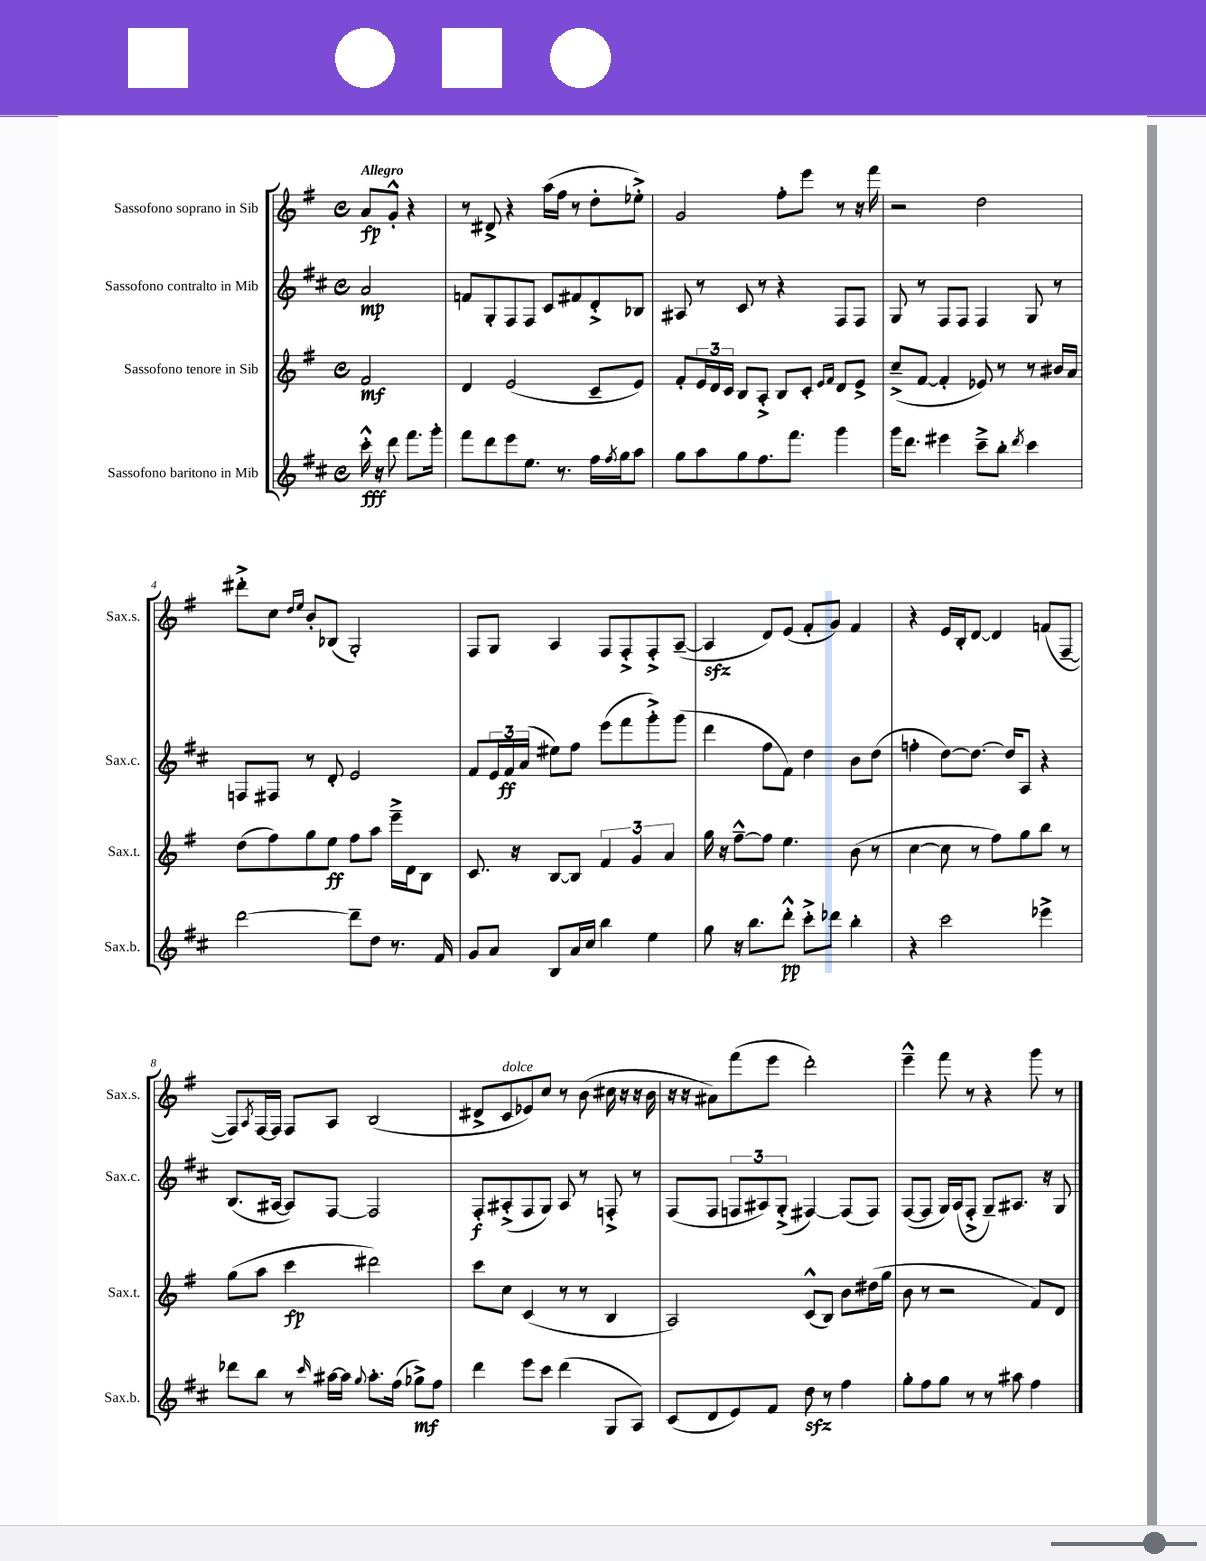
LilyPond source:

<<
\new StaffGroup <<
\new Staff = "s0" \with { instrumentName = "Sassofono soprano in Sib" shortInstrumentName = "Sax.s." } {
    \clef treble \key g \major \defaultTimeSignature \time 4/4 \partial 2 \tempo "Allegro"
    a'8\fp g'8-.-^ r4 |
    r8 dis'8-> r4 a''16( fis''16 r8 d''8-. ees''8-.->) |
    g'2 fis''8-. e'''8 r8 r16 fis'''16 |
    r2 d''2 |
    dis'''8-.-> c''8 \grace { d''16 e''16 } b'8-. bes8( g2-.) |
    fis8 g8 a4 fis8 fis8-.-> fis8-.-> a8~--( |
    a4\sfz d'8) e'8( fis'8-. g'8) fis'4 |
    r4 e'16 b16-. d'8~ d'4 f'8( fis8~-- |
    fis8) \acciaccatura { a8 } fis16~ fis16 fis8 a8 b2( |
    dis'8-> c'8^\markup { \italic "dolce" } ees'8) c''8 r8 b'8( cis''16 r16 r16 b'16 |
    r16 r16 ais'8) fis'''8( e'''8 d'''2-.) |
    e'''4---^ fis'''8 r8 r4 g'''8 r8 \bar "|." |
}
\new Staff = "s1" \with { instrumentName = "Sassofono contralto in Mib" shortInstrumentName = "Sax.c." } {
    \clef treble \key d \major \defaultTimeSignature \time 4/4 \partial 2
    a'2\mp |
    f'8 g8-. fis8 fis8 cis'8 fis'8 d'8-.-> bes8 |
    ais8 r8 cis'8 r8 r4 fis8 fis8 |
    g8 r8 fis8 fis8 fis4 g8 r8 |
    f8 fis8 r8 d'8-. e'2 |
    fis'8 \tuplet 3/2 { e'16 fis'16\ff a'16( } eis''8) fis''8 e'''8( fis'''8 g'''8-.->) g'''8( |
    d'''4 fis''8 fis'8) d''4 b'8 d''8( |
    f''4-. d''8~) d''8.~ d''16 a8 r4 |
    b8.( ais16~ ais8) fis8~ fis2 |
    fis8-.\f ais8-.->( fis8 g8) ais8 r8 f8-.-> r8 |
    fis8( fis8 \tuplet 3/2 { f8 ais8) g8-.->( } fis4~) fis8( fis8) |
    fis8~( fis8 g16) a16( fis8-.-> g8--) ais8. r16 g8 \bar "|." |
}
\new Staff = "s2" \with { instrumentName = "Sassofono tenore in Sib" shortInstrumentName = "Sax.t." } {
    \clef treble \key g \major \defaultTimeSignature \time 4/4 \partial 2
    fis'2\mf |
    d'4 e'2( c'8-- e'8) |
    fis'8-. \tuplet 3/2 { e'16 d'16 c'16 } b8 a8-.-> b8 c'8-. \grace { e'16 fis'16 } d'8 e'8-> |
    c''8--->( fis'8~ fis'4-. ees'8) r8 r8 bis'16 a'16 |
    d''8( fis''8) g''8 e''8\ff fis''8 a''8 e'''16---> d'16 b8 |
    c'8. r16 b8~ b8 \tuplet 3/2 { fis'4 g'4 a'4 } |
    g''16 r16 fis''8~---^ fis''8 e''4. b'8( r8 |
    c''4~ c''8 r8 fis''8) g''8 b''8 r8 |
    g''8( a''8 c'''4\fp dis'''2) |
    c'''8 c''8 c'4( r8 r8 b4 |
    a2) c'8-^( b8) b'8 dis''16( g''16 |
    b'8 r8 r2 fis'8) d'8 \bar "|." |
}
\new Staff = "s3" \with { instrumentName = "Sassofono baritono in Mib" shortInstrumentName = "Sax.b." } {
    \clef treble \key d \major \defaultTimeSignature \time 4/4 \partial 2
    cis'''16-.-^\fff r16 d'''8 fis'''8. g'''16-. |
    fis'''8 d'''8 e'''8 e''8. r8. fis''16 \acciaccatura { fis''8 } g''16 a''8 |
    g''8 a''8 g''8 fis''8. fis'''8. g'''4 |
    g'''16 d'''8. eis'''4 cis'''8---> b''8-. \acciaccatura { d'''8 } cis'''4 |
    d'''2~ d'''8-- d''8 r8. fis'16 |
    g'8 a'8 b8 a'16 cis''16 b''4 e''4 |
    g''8 r16 b''8. d'''8-.-^\pp cis'''8-.-> des'''8 b''4-. |
    r4 cis'''2 ees'''4-> |
    des'''8 b''8 r8 \grace { cis'''16 } ais''16~ ais''16 \appoggiatura { g''8 } ais''8.-. fis''16( ges''8->\mf) fis''8 |
    d'''4 e'''8 cis'''8 d'''4( g8 a8) |
    cis'8( d'8 e'8) fis'8 d''8\sfz r8 fis''4 |
    g''8-. fis''8 g''8 r8 r8 ais''8 fis''4 \bar "|." |
}
>>
>>
